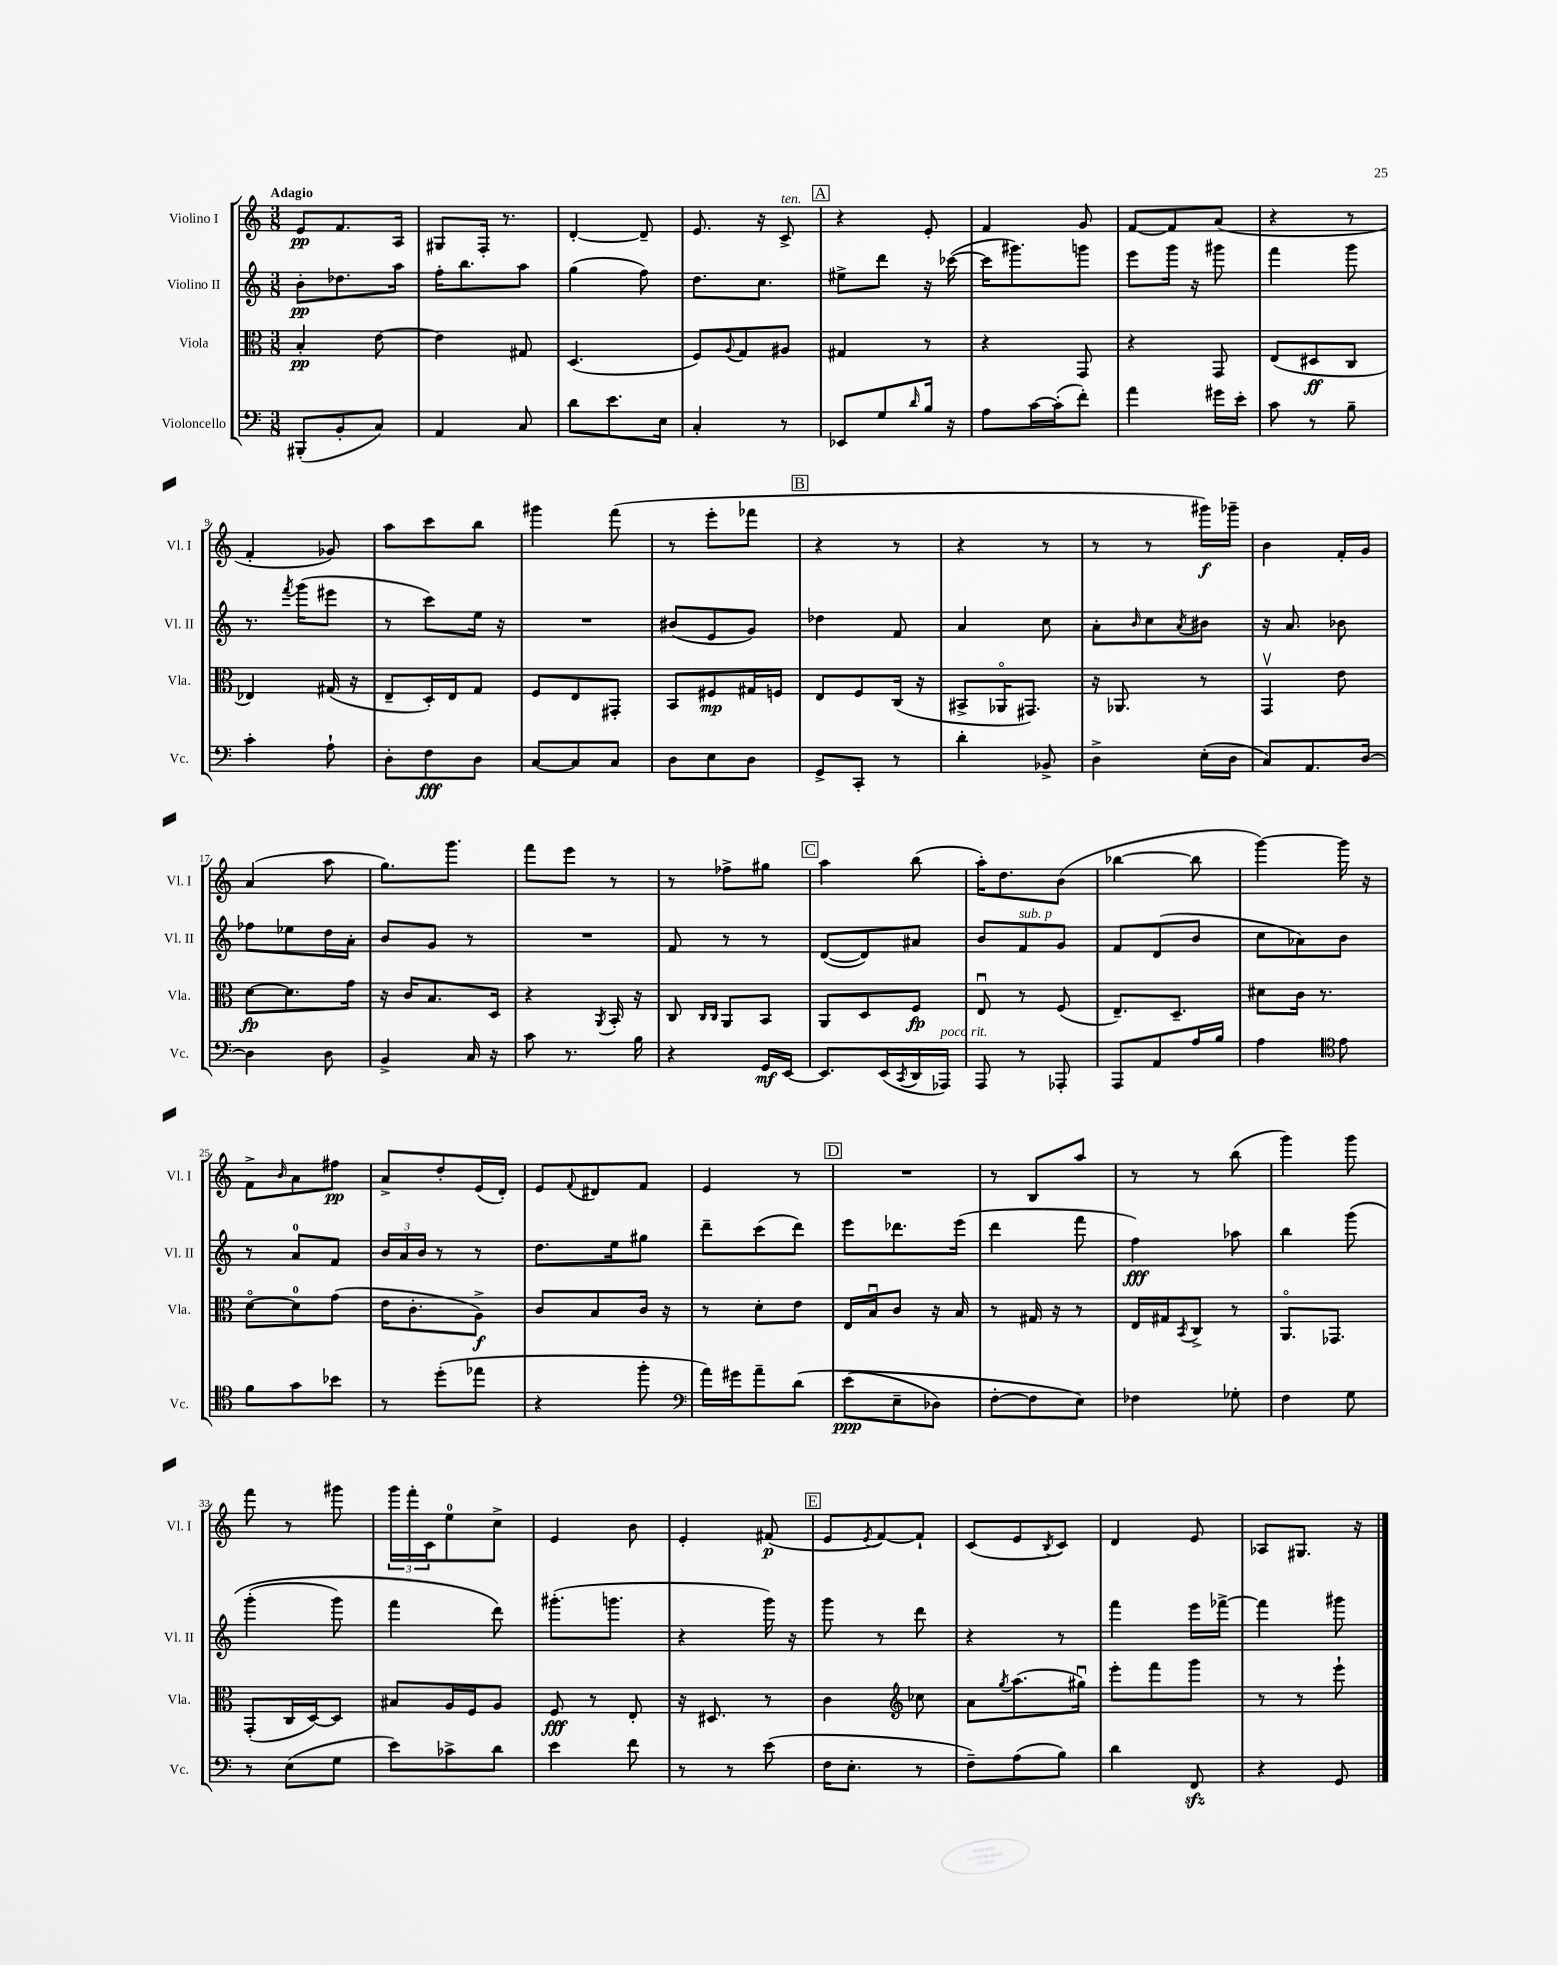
<<
\new StaffGroup <<
\new Staff = "s0" \with { instrumentName = "Violino I" shortInstrumentName = "Vl. I" } {
    \clef treble \key c \major \numericTimeSignature \time 3/8 \tempo "Adagio"
    e'8\pp f'8. a16 |
    gis8 f16-. r8. |
    d'4~-. d'8-- |
    e'8. r16 c'8->^\markup { \italic "ten." } |
    \mark \markup { \box "A" } r4 e'8-. |
    f'4 g'8 |
    f'8~ f'8 a'8( |
    r4 r8 |
    f'4-. ges'8) |
    a''8 c'''8 b''8 |
    gis'''4 f'''8( |
    r8 e'''8-. fes'''8 |
    \mark \markup { \box "B" } r4 r8 |
    r4 r8 |
    r8 r8 gis'''16\f) ges'''16-- |
    b'4 f'16-. g'16 |
    a'4( a''8 |
    g''8.) g'''8. |
    f'''8 e'''8 r8 |
    r8 fes''8-> gis''8 |
    \mark \markup { \box "C" } a''4 b''8( |
    a''16-.) d''8. b'8( |
    bes''4~ bes''8 |
    g'''4~) g'''16 r16 |
    f'8-> \grace { b'16 } a'8 fis''8\pp |
    a'8-> d''8-. e'16( d'16-.) |
    e'8 \appoggiatura { f'8 } dis'8 f'8 |
    e'4 r8 |
    \mark \markup { \box "D" } R4. |
    r8 b8 a''8 |
    r8 r8 b''8( |
    g'''4) g'''8 |
    f'''8 r8 gis'''8 |
    \tuplet 3/2 { g'''16 f'''16-. c'16 } e''8-0 c''8-> |
    e'4 b'8 |
    e'4-. fis'8\p( |
    \mark \markup { \box "E" } e'8 \acciaccatura { e'8 } f'8~) f'8-! |
    c'8( e'8 \acciaccatura { b8 } c'8) |
    d'4 e'8 |
    aes8 gis8. r16 \bar "|." |
}
\new Staff = "s1" \with { instrumentName = "Violino II" shortInstrumentName = "Vl. II" } {
    \clef treble \key c \major \numericTimeSignature \time 3/8
    b'8-.\pp des''8. a''16 |
    f''16-. b''8. a''8 |
    g''4( f''8) |
    d''8. c''8. |
    \mark \markup { \box "A" } eis''8-> d'''8 r16 ces'''16~( |
    ces'''16 gis'''8.) g'''8 |
    e'''8 g'''16 r16 gis'''8 |
    f'''4 g'''8 |
    r8. \acciaccatura { f'''8 } g'''16( eis'''8 |
    r8 c'''8) e''16 r16 |
    R4. |
    bis'8( e'8 g'8) |
    \mark \markup { \box "B" } des''4 f'8 |
    a'4 c''8 |
    a'8-. \grace { b'16 } c''8 \acciaccatura { a'8 } bis'8 |
    r16 a'8. bes'8 |
    fes''8 ees''8 d''16 a'16-. |
    b'8 g'8 r8 |
    R4. |
    f'8 r8 r8 |
    \mark \markup { \box "C" } d'8~( d'8) ais'8 |
    b'8 f'8^\markup { \italic "sub. p" } g'8 |
    f'8 d'8( b'8 |
    c''8 aes'8) b'8 |
    r8 a'8-0 f'8 |
    \tuplet 3/2 { b'16 a'16 b'16 } r8 r8 |
    d''8. e''16 gis''8 |
    d'''8-- c'''8( d'''8) |
    \mark \markup { \box "D" } e'''8 des'''8. e'''16( |
    d'''4 f'''8 |
    f''4\fff) aes''8 |
    b''4 g'''8\( |
    g'''4-.( g'''8) |
    f'''4 d'''8\) |
    gis'''8.-.( g'''8. |
    r4 g'''16) r16 |
    \mark \markup { \box "E" } g'''8 r8 d'''8 |
    r4 r8 |
    f'''4 e'''16 fes'''16~-> |
    fes'''4 gis'''8 \bar "|." |
}
\new Staff = "s2" \with { instrumentName = "Viola" shortInstrumentName = "Vla." } {
    \clef alto \key c \major \numericTimeSignature \time 3/8
    b4-.\pp e'8~ |
    e'4 gis8 |
    d4.( |
    f8) \appoggiatura { a8 } g8 ais8 |
    \mark \markup { \box "A" } gis4 r8 |
    r4 g,8 |
    r4 g,8 |
    e8( dis8\ff c8 |
    ees4) gis16( r16 |
    e8-- d16-.) e16 g8 |
    f8 e8 gis,8-. |
    b,8 fis8\mp gis16 f16 |
    \mark \markup { \box "B" } e8 f8 c16( r16 |
    bis,8-> aes,16\flageolet gis,8.) |
    r16 aes,8. r8 |
    g,4\upbow e'8 |
    d'8~\fp d'8. g'16 |
    r16 c'16 b8. d16 |
    r4 \acciaccatura { a,8 } b,16-. r16 |
    c8 \grace { c16 c16 } a,8 b,8 |
    \mark \markup { \box "C" } a,8 d8 f8\fp |
    e8\downbow r8 f8( |
    e8.--) d8.-- |
    dis'8 c'16 r8. |
    d'8~\flageolet d'8-0 g'8( |
    e'16 c'8.-. a8->\f) |
    c'8 b8 c'16 r16 |
    r8 d'8-. e'8 |
    \mark \markup { \box "D" } e16 b16\downbow c'8 r16 b16 |
    r8 gis16 r16 r8 |
    e16 gis16 \acciaccatura { b,8 } c8-> r8 |
    a,8.\flageolet ges,8. |
    g,8-.( c16 d16~) d8 |
    bis8 a16 f16 a8 |
    f8\fff r8 e8-. |
    r16 dis8. r8 |
    \mark \markup { \box "E" } c'4 \clef treble ces''8 |
    a'8 \acciaccatura { g''8 } a''8.( gis''16\downbow) |
    e'''8-. f'''8 g'''8 |
    r8 r8 e'''8-! \bar "|." |
}
\new Staff = "s3" \with { instrumentName = "Violoncello" shortInstrumentName = "Vc." } {
    \clef bass \key c \major \numericTimeSignature \time 3/8
    bis,,8-.( b,8-. c8) |
    a,4 c8 |
    d'8 e'8. e16 |
    c4-. r8 |
    \mark \markup { \box "A" } ees,8 g8 \grace { d'16 } b16 r16 |
    a8 c'16~ c'16-.( f'8-.) |
    a'4 gis'16 e'16-. |
    c'8 r8 b8-- |
    c'4-. a8-! |
    d8-. f8\fff d8 |
    c8~ c8 c8 |
    d8 e8 d8 |
    \mark \markup { \box "B" } g,8-> c,8-. r8 |
    d'4-. bes,8-> |
    d4-> e16-.( d16 |
    c8) a,8. d16~ |
    d4 d8 |
    b,4-> c16 r16 |
    c'8 r8. b16 |
    r4 g,16\mf e,16~ |
    \mark \markup { \box "C" } e,8. e,16( \acciaccatura { c,8 } d,16 aes,,16^\markup { \italic "poco rit." }) |
    a,,8 r8 aes,,8-. |
    a,,8 a,8 a16 b16 |
    a4 \clef tenor e'8 |
    f'8 g'8 bes'8 |
    r8 d''8-.( ees''8 |
    r4 f''8-. |
    \clef bass a'16) gis'16 a'8-- d'8\( |
    \mark \markup { \box "D" } e'8\ppp( e8-- des8) |
    f8~-. f8 e8\) |
    fes4 ges8-. |
    f4 g8 |
    r8 e8( g8 |
    e'8) ces'8-> d'8 |
    e'4 f'8 |
    r8 r8 e'8( |
    \mark \markup { \box "E" } f16 e8.-. r8 |
    f8--) a8( b8) |
    d'4 f,8\sfz |
    r4 g,8 \bar "|." |
}
>>
>>
